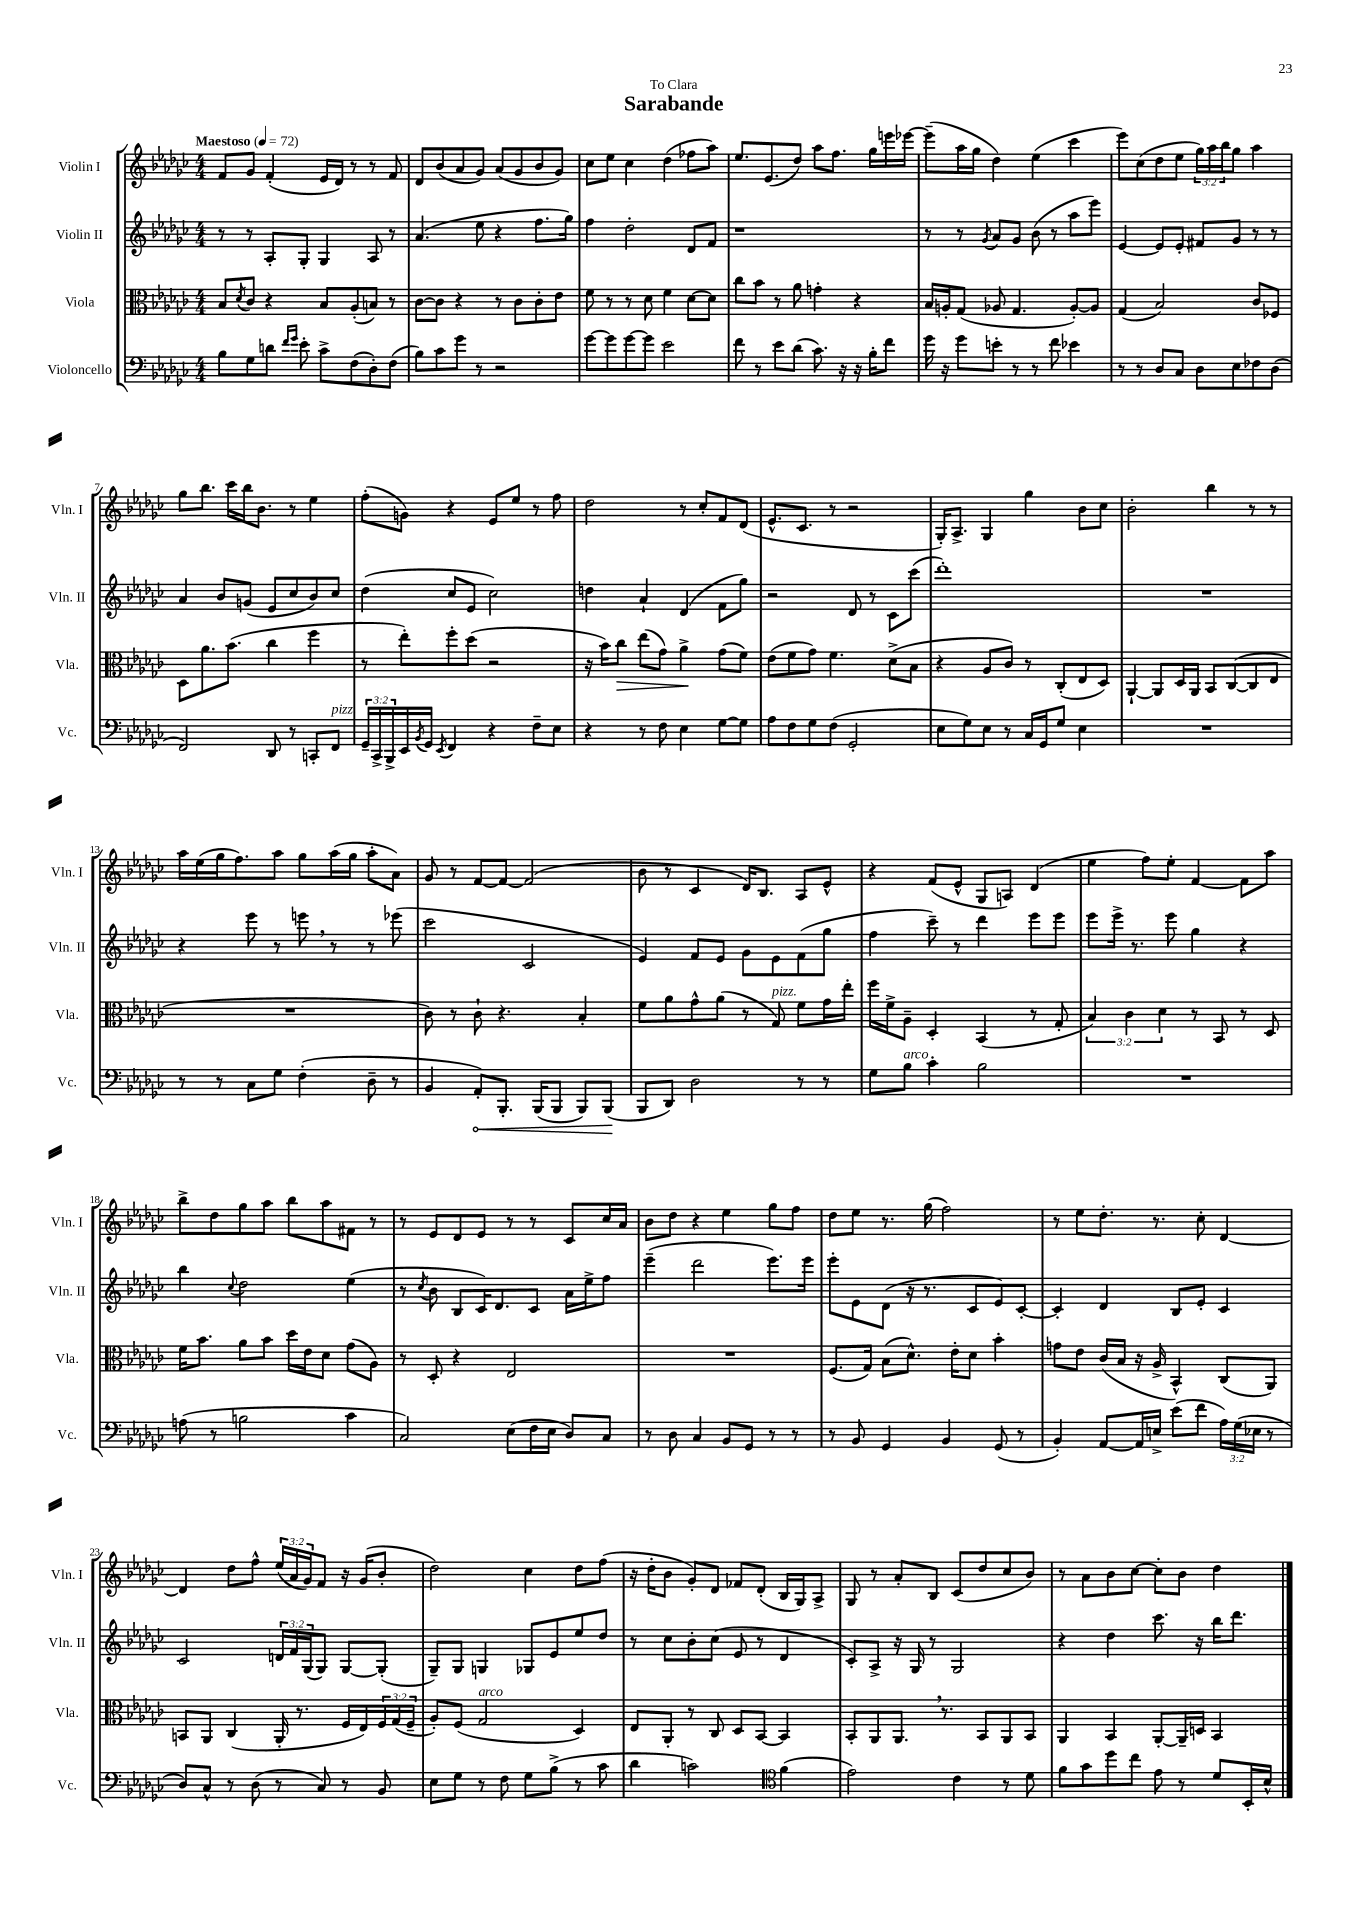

**kern	**kern	**kern	**kern
*staff4	*staff3	*staff2	*staff1
*clefF4	*clefC3	*clefG2	*clefG2
*k[b-e-a-d-g-c-]	*k[b-e-a-d-g-c-]	*k[b-e-a-d-g-c-]	*k[b-e-a-d-g-c-]
*M4/4	*M4/4	*M4/4	*M4/4
*MM72	*MM72	*MM72	*MM72
8B-	8B-	8r	8f
.	8qd-	.	.
8G-	8c-	8r	8g-
8d	4r	8A-'	(4f'
16qqf	.	.	.
16qqg-	.	.	.
8e-'	.	8G-'	.
8c-^	8B-	4G-	16e-
.	.	.	16d-)
(8F	(8A-'	.	8r
8D-')	8B)	8A-	8r
(8F	8r	8r	8f
=	=	=	=
8B-)	[8c-	(4.a-	8d-
8c-	8c-]	.	(8b-
8g-	4r	.	8a-
8r	.	8ee-	8g-)
2r	8r	4r	(8a-
.	8c-	.	8g-
.	8c-'	8.ff	8b-
.	8e-	.	8g-)
.	.	16gg-)	.
=	=	=	=
[8g-	8f	4ff	8cc-
8g-]	8r	.	8ee-
[8g-	8r	2dd-'	4cc-
8g-]	8d-	.	.
2e-	4f	.	(4dd-
.	[8d-	8d-	8ff-
.	8d-]	8f	8aa-)
=	=	=	=
8f	8cc-	1r	8.ee-
8r	8b-	.	.
.	.	.	(8.e-
8e-	8r	.	.
(8d-	8a-	.	8dd-)
8.c-)	4g'	.	8aa-
.	.	.	8.ff
16r	.	.	.
16r	4r	.	.
16B-'	.	.	16gg-
8f	.	.	16eee
.	.	.	[16eee-
=	=	=	=
16g-	16B-	8r	(8eee-~]
16r	16A'	.	.
8g-	(8G-	8r	16aa-
.	.	.	16gg-
.	.	8qg-	.
8e'	8A-	8a-	4dd-)
8r	4.G-	8g-	.
8r	.	(8b-	(4ee-
8f	.	8r	.
4e-	[8A-')	8aa-	4ccc-
.	8A-]	8eee-)	.
=	=	=	=
8r	(4G-	[4e-	8eee-)
8r	.	.	(8cc-
8D-	2B-)	8e-]	8dd-
8C-	.	8e-'	8ee-
8D-	.	8f#	24gg-)
.	.	.	24aa-
.	.	.	24bb-
8E-	.	8g-	8gg-
8F-	8c-	8r	4aa-
(8D-	8F-	8r	.
=	=	=	=
2FF)	8D-	4a-	8gg-
.	8.a-	.	8.bb-
.	.	8b-	.
.	(8.b-	.	16ccc-
.	.	(8g	16bb-
.	.	.	8.b-
8DD-	4cc-	8e-	.
8r	.	8cc-	8r
8CC'	4ff	8b-)	4ee-
8FF	.	8cc-	.
=	=	=	=
24GG-~	8r	(4dd-	(8ff'
24CC-^	.	.	.
24BBB-^	.	.	.
16EE-	8ee-')	.	8g)
8qBB-	.	.	.
16GG-	.	.	.
8qEE-	.	.	.
4FF	8ff'	8cc-	4r
.	(8dd-	8e-	.
4r	2r	2cc-)	8e-
.	.	.	8ee-
8F~	.	.	8r
8E-	.	.	8ff
=	=	=	=
4r	16r	4dd	2dd-
.	16b-)	.	.
.	8cc-	.	.
8r	(8ee-	4a-`	.
8F	8g-)	.	.
4E-	4a-^	(4d-	8r
.	.	.	8cc-'
[8G-	(8g-	8f	8f
8G-]	8f)	8gg-)	(8d-
=	=	=	=
8A-	(8e-	2r	8.e-^^
8F	8f	.	.
.	.	.	8.c-
8G-	8g-)	.	.
(8F	4.f	.	8r
2GG-'	.	8d-	2r
.	.	8r	.
.	(8d-^	8c-	.
.	8B-	(8ccc-	.
=	=	=	=
8E-	4r	1ddd-')	16G-')
.	.	.	8.A-^
8G-)	.	.	.
8E-	8A-	.	4G-
8r	8c-)	.	.
16C-	8r	.	4gg-
16GG-	.	.	.
8G-	(8C-'	.	.
4E-	8E-	.	8b-
.	8D-)	.	8cc-
=	=	=	=
1r	[4AA-`	1r	2b-'
.	8AA-]	.	.
.	16D-	.	.
.	16AA-	.	.
.	8BB-	.	4bb-
.	([8C-	.	.
.	8C-]	.	8r
.	8E-	.	8r
=	=	=	=
8r	1r	4r	16aa-
.	.	.	(16ee-
8r	.	.	16gg-
.	.	.	8.ff)
8C-	.	8eee-	.
8G-	.	8r	8aa-
(4F'	.	8eee	8gg-
.	.	8r	(16aa-
.	.	.	16gg-
8D-~	.	8r	8aa-'
8r	.	(8eee-	8a-)
=	=	=	=
4BB-	8c-)	2ccc-	8g-
.	8r	.	8r
8AA-')	8c-`	.	[8f
8.BBB-'	4.r	.	8f_
.	.	2c-	(2f]
(16BBB-	.	.	.
8BBB-	.	.	.
8BBB-)	4B-'	.	.
(8BBB-	.	.	.
=	=	=	=
8BBB-	8f	4e-)	8b-
8DD-)	8a-	.	8r
2D-	8g-^^	8f	4c-
.	(8a-	8e-	.
.	8r	8g-	16d-)
.	.	.	8.B-
.	8G-)	8e-	.
8r	8f	(8f	8A-
8r	16g-	8gg-	8e-^^
.	16ee-'	.	.
=	=	=	=
8G-	16ff	4ff	4r
.	16f^	.	.
8B-	8A-~	.	.
4c-'	4D-'	8ccc-~)	(8f
.	.	8r	8e-^^
2B-	(4BB-	4ddd-	8G-
.	.	.	8A)
.	8r	8eee-	(4d-
.	8G-'	8eee-	.
=	=	=	=
1r	6B-)	8eee-	4ee-
.	.	16eee-^	.
.	6c-	.	.
.	.	8.r	.
.	.	.	8ff)
.	6d-	.	.
.	.	8eee-	8ee-'
.	8r	4gg-	[4f
.	8BB-	.	.
.	8r	4r	8f]
.	8D-	.	8aa-
=	=	=	=
(8A	16f	4bb-	8bb-^
.	8.b-	.	.
8r	.	.	8dd-
.	.	8qqcc-	.
2B	8a-	2dd-	8gg-
.	8b-	.	8aa-
.	16dd-	.	8bb-
.	16e-	.	.
.	8d-	.	8aa-
4c-	(8g-	(4ee-	8f#
.	8A-)	.	8r
=	=	=	=
2C-)	8r	8r	8r
.	.	8qcc-	.
.	8D-'	8b-	8e-
.	4r	8B-	8d-
.	.	16c-)	8e-
.	.	8.d-	.
(8E-	2E-	.	8r
16F	.	8c-	8r
16E-	.	.	.
8D-)	.	16a-	8c-
.	.	16ee-^	.
8C-	.	8ff	16cc-
.	.	.	16a-
=	=	=	=
8r	1r	(4eee-~	8b-
8D-	.	.	8dd-
4C-	.	2ddd-	4r
8BB-	.	.	4ee-
8GG-	.	.	.
8r	.	8.eee-)	8gg-
8r	.	.	8ff
.	.	16eee-	.
=	=	=	=
8r	(8.F	8eee-'	8dd-
8BB-	.	8e-	8ee-
.	16G-)	.	.
4GG-	(8B-	(8d-	8.r
.	8.d-^^)	16r	.
.	.	8.r	(16gg-
4BB-	.	.	2ff)
.	16e-'	.	.
.	8d-	8c-	.
(8GG-	4b-'	8e-)	.
8r	.	[8c-'	.
=	=	=	=
4BB-')	8g	4c-']	8r
.	8e-	.	8ee-
[8AA-	(16c-	4d-	8.dd-'
.	16B-	.	.
16AA-]	16r	.	.
16E^	16A-^	.	8.r
(8e-	4BB-^^)	8B-	.
8f	.	8e-'	8cc-'
24A-)	(8C-	4c-	[4d-
(24G-	.	.	.
24E-	.	.	.
8r	8AA-)	.	.
=	=	=	=
8D-)	8BB	2c-	4d-]
8C-^^	8AA-	.	.
8r	(4C-	.	8dd-
(8D-	.	.	8ff^^
8r	16AA-'	24d	(24ee-
.	.	24f	24a-
.	8.r	.	.
.	.	(24G-	24g-)
8C-)	.	8G-)	8f
8r	16F	[8G-	16r
.	16E-)	.	(16g-
8BB-	24F	(8G-']	8b-'
.	(24G-	.	.
.	24F~	.	.
=	=	=	=
8E-	8A-')	8G-~)	2dd-)
8G-	(8F	8G-	.
8r	2G-	4G	.
8F	.	.	.
8G-	.	8G-	4cc-
(8B-^	.	8e-	.
8r	4D-)	8ee-	8dd-
8c-	.	8dd-	(8ff
=	=	=	=
4d-	8E-	8r	16r
.	.	.	16dd-'
.	8AA-'	8cc-	8b-
2c)	8r	8b-'	8g-')
.	8C-	(8cc-	8d-
.	8D-	8e-	8f-
.	[8BB-	8r	(8d-'
*clefC4	*	*	*
(4f	4BB-]	4d-	16B-
.	.	.	16G-)
.	.	.	8A-^
=	=	=	=
2e-)	8BB-'	8c-')	8G-
.	8AA-	8A-^	8r
.	8.AA-	16r	8a-'
.	.	16G-	.
.	.	8r	8B-
.	8.r	.	.
4c-	.	2G-	(8c-
.	8BB-	.	8dd-
8r	8AA-	.	8cc-
8d-	8BB-	.	8b-)
=	=	=	=
8f	4AA-	4r	8r
8g-	.	.	8a-
8dd-	4BB-	4dd-	8b-
8cc-	.	.	[8cc-
8e-	[8AA-'	8.ccc-	8cc-']
8r	16AA-~]	.	8b-
.	16D	16r	.
8d-	4BB-	16bb-	4dd-
.	.	8.ddd-	.
16BB-'	.	.	.
16B-^^	.	.	.
==	==	==	==
*-	*-	*-	*-
